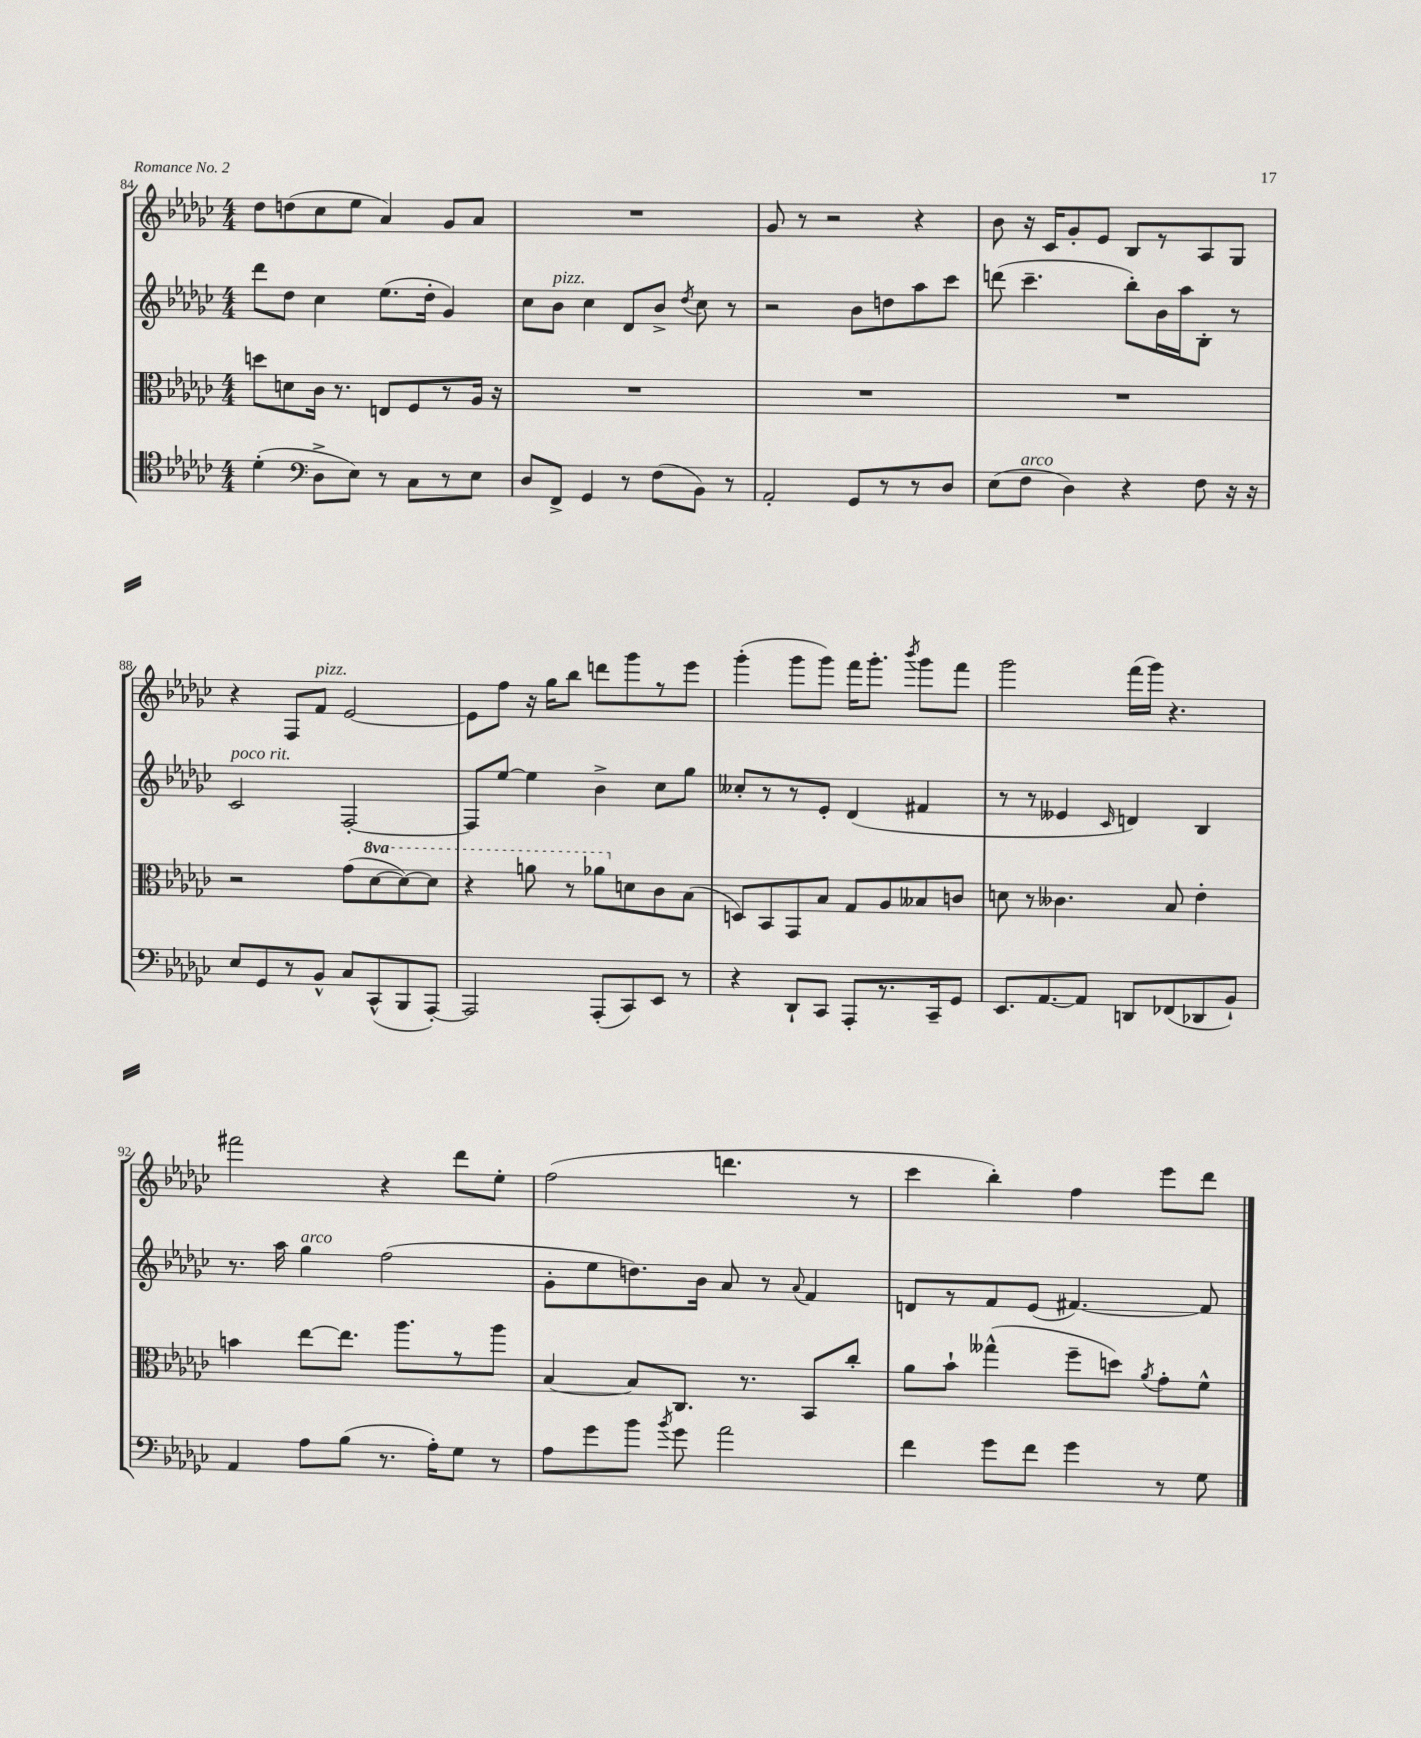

**kern	**kern	**kern	**kern
*staff4	*staff3	*staff2	*staff1
*clefC4	*clefC3	*clefG2	*clefG2
*k[b-e-a-d-g-c-]	*k[b-e-a-d-g-c-]	*k[b-e-a-d-g-c-]	*k[b-e-a-d-g-c-]
*M4/4	*M4/4	*M4/4	*M4/4
(4d-'	8dd	8ddd-	8dd-
.	8d	8dd-	(8dd
*clefF4	*	*	*
8D-^	16c-	4cc-	8cc-
.	8.r	.	.
8E-)	.	.	8ee-
8r	8E	(8.ee-	4a-)
8C-	8F	.	.
.	.	16dd-'	.
8r	8r	4g-)	8g-
8E-	16A-	.	8a-
.	16r	.	.
=	=	=	=
8D-	1r	8cc-	1r
8FF^	.	8b-	.
4GG-	.	4cc-	.
8r	.	8d-	.
(8F	.	8b-^	.
.	.	8qdd-	.
8BB-)	.	8cc-	.
8r	.	8r	.
=	=	=	=
2AA-'	1r	2r	8g-
.	.	.	8r
.	.	.	2r
8GG-	.	8b-	.
8r	.	8dd	.
8r	.	8aa-	4r
8D-	.	8ccc-	.
=	=	=	=
(8E-	1r	(8ddd	8b-
8F	.	4.ccc-~	16r
.	.	.	16c-
4D-)	.	.	8g-'
.	.	.	8e-
4r	.	8bb-')	8B-
.	.	16b-	8r
.	.	16aa-	.
8F	.	8B-'	8A-
16r	.	8r	8G-
16r	.	.	.
=	=	=	=
8E-	2r	2c-	4r
8GG-	.	.	.
8r	.	.	8F
8BB-^^	.	.	8f
8C-	(8g-	[2F'	[2e-
(8CC-^^	[8dd-	.	.
8BBB-	8dd-_)	.	.
[8AAA-')	8dd-]	.	.
=	=	=	=
2AAA-]	4r	8F]	8e-]
.	.	[8ee-	8ff
.	8aa	4ee-]	16r
.	.	.	16gg-
.	8r	.	8bb-
(8AAA-'	8aa-	4b-^	8ddd
8CC-)	8d	.	8ggg-
8EE-	8c-	8cc-	8r
8r	(8B-	8gg-	8eee-
=	=	=	=
4r	8D)	8cc--'	(4ggg-'
.	8BB-	8r	.
8DD-`	8GG-	8r	8ggg-
8CC-	8B-	8e-'	8ggg-)
8AAA-'	8G-	(4d-	16fff
.	.	.	8.ggg-'
8.r	8A-	.	.
.	.	.	8qbbb-
.	8B--	4f#	8ggg-
16CC-~	.	.	.
8GG-	8c	.	8fff
=	=	=	=
8.EE-	8d	8r	2ggg-
.	8r	8r	.
[8.AA-	.	.	.
.	4.c--	4e--	.
8AA-]	.	.	.
.	.	16qqc-	.
8DD	.	4d)	(16fff
.	.	.	16ggg-)
(8FF-	8B-	.	4.r
8DD-	4e-'	4B-	.
8BB-`)	.	.	.
=	=	=	=
4AA-	4b	8.r	2fff#
.	.	16aa-	.
8A-	[8ee-	4gg-	.
(8B-	8.ee-]	.	.
8.r	.	(2ff	4r
.	8.aa-	.	.
16A-')	.	.	.
8G-	8r	.	8ddd-
8r	8aa-	.	8ee-'
=	=	=	=
8A-	[4B-	8g-'	(2ff
8g-	.	8ee-	.
8b-	8B-]	8.dd)	.
8qb-	.	.	.
8g-	8.C-	.	.
.	.	16b-	.
2a-	.	8a-	4.ddd
.	8.r	.	.
.	.	8r	.
.	.	8qqa-	.
.	8BB-	4f	.
.	8cc-'	.	8r
=	=	=	=
4f	8a-	8d	4ccc-
.	8b-`	8r	.
8g-	(4gg--^^	8f	4bb-')
8f	.	(8e-	.
4g-	8ff~	[4.f#)	4ff
.	8dd)	.	.
.	8qa-	.	.
8r	8g-'	.	8eee-
8G-	8f^^	8f#]	8ddd-
==	==	==	==
*-	*-	*-	*-
